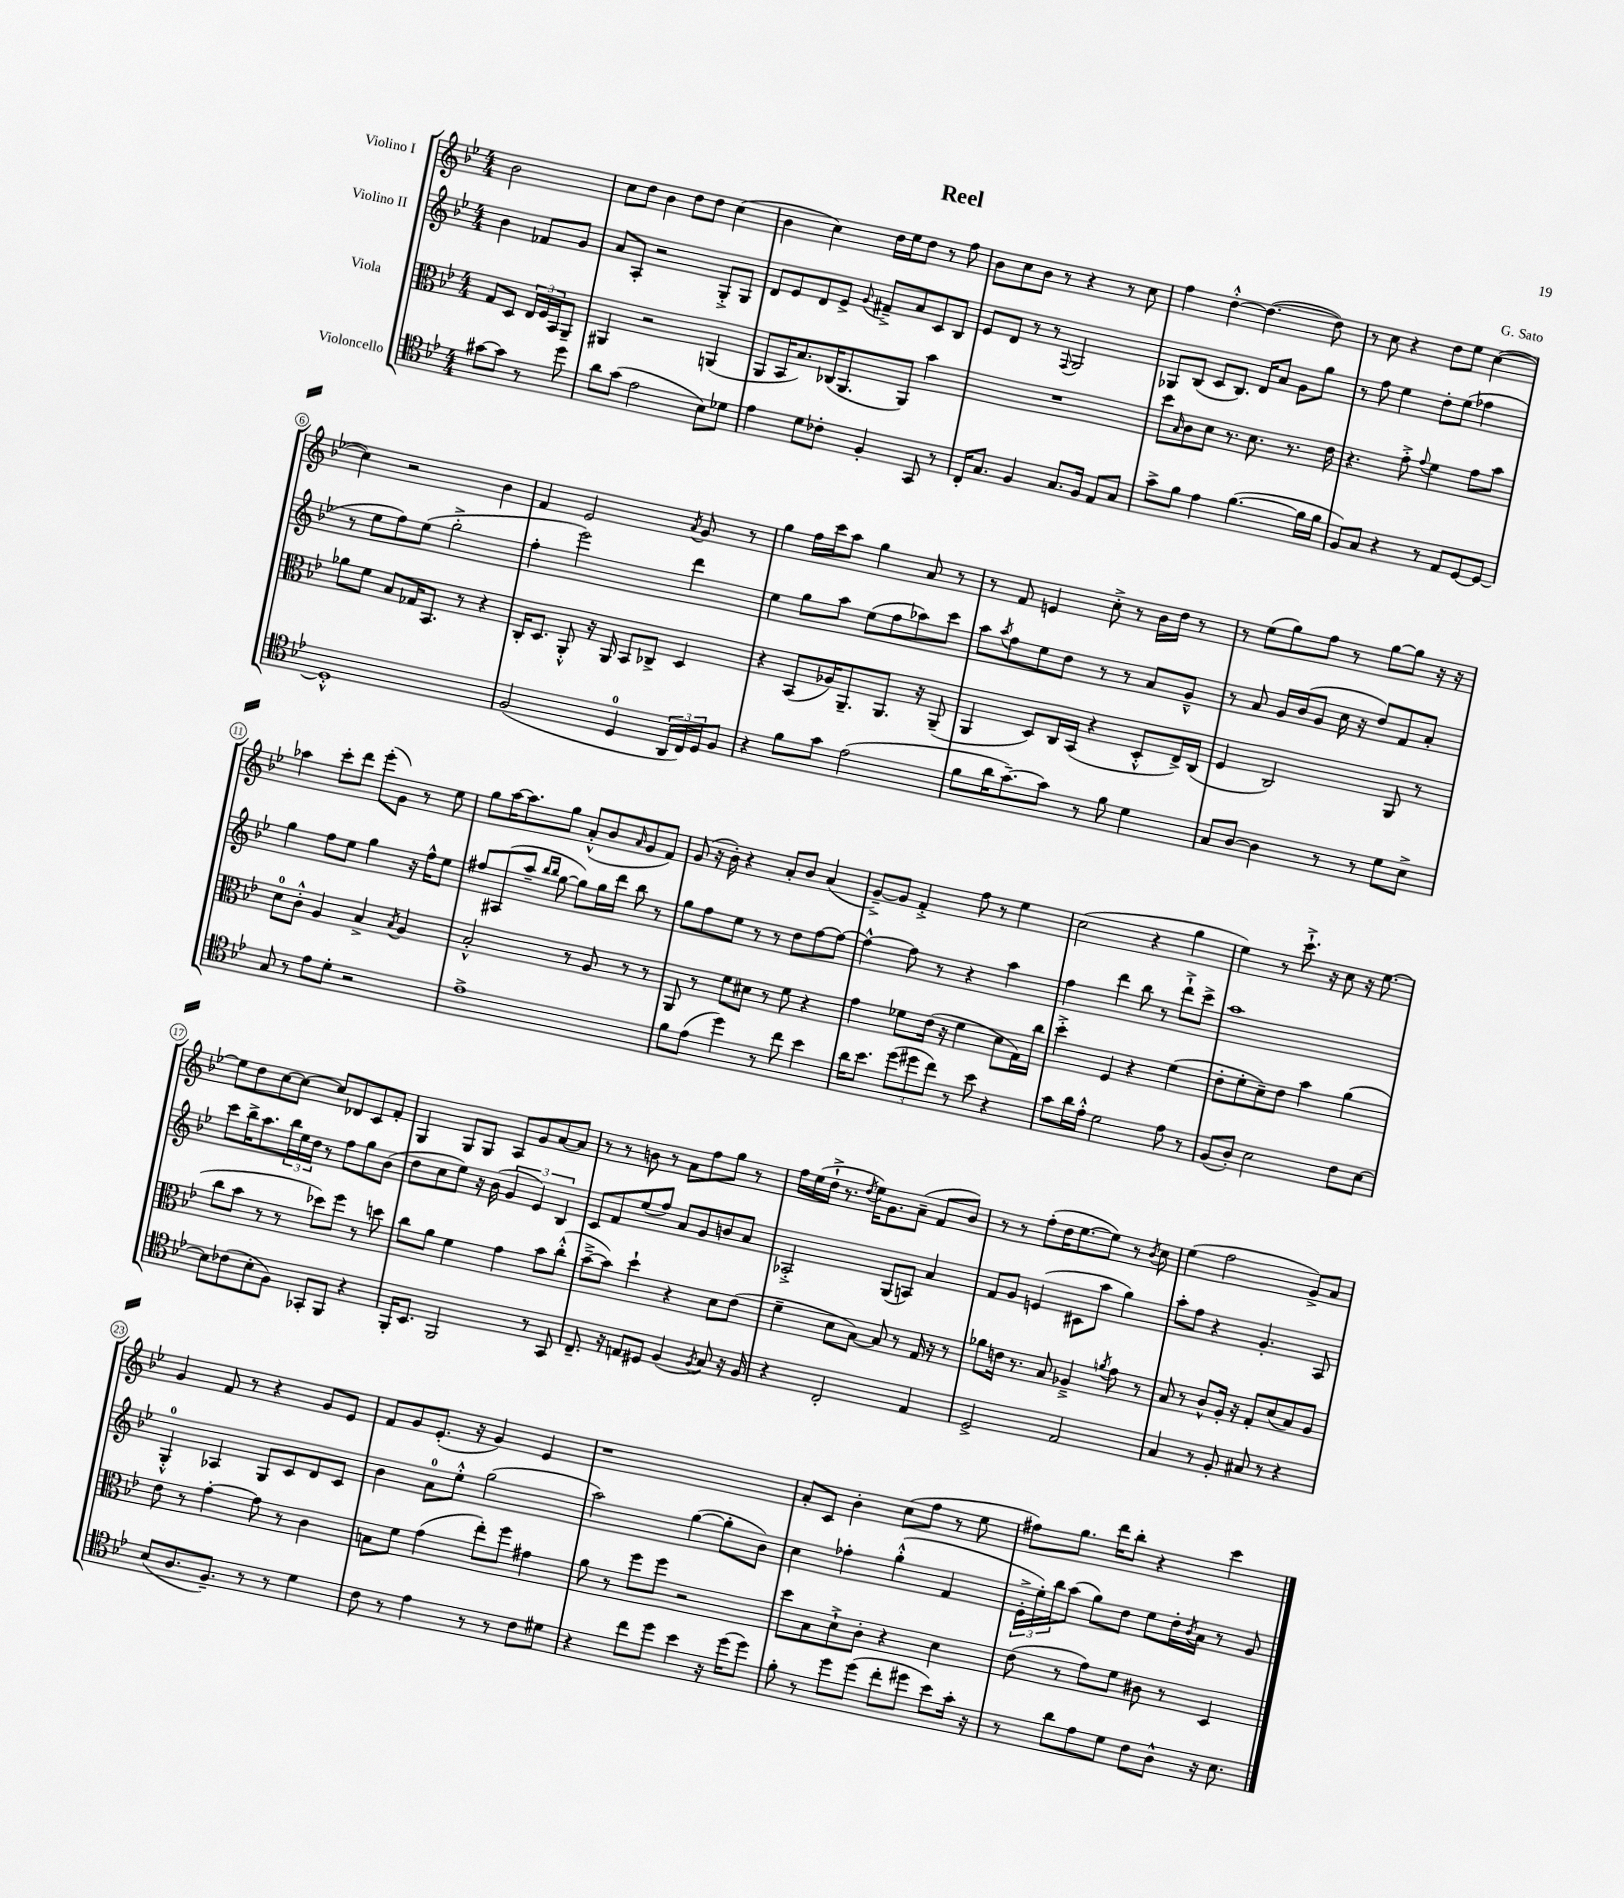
\header { title = "Reel" composer = "G. Sato" }
<<
\new StaffGroup <<
\new Staff = "s0" \with { instrumentName = "Violino I" } {
    \clef treble \key bes \major \numericTimeSignature \time 4/4 \partial 2
    bes'2 |
    c''8 d''8 bes'4 d''8 d''8 c''4( |
    bes'4 c''4) d''16 ees''16 d''8 r8 f''8 |
    bes'8 c''8 bes'8 r8 r4 r8 c''8 |
    f''4 d''4~-.-^ d''4.~( d''8) |
    r8 c''8 r4 d''8 ees''8 c''4~( |
    c''4) r2 bes'4 |
    f'4 ees'2 \acciaccatura { a'8 } g'8 r8 |
    g''4 f''16 c'''16 a''8 g''4 a'8 r8 |
    r8 f'8 e'4 c''8-.-> r8 bes'16 d''16 r8 |
    r8 ees''8( g''8) f''8 r8 g''8~ g''8 r16 r16 |
    aes''4 c'''8-. d'''8 ees'''8-.( g'8) r8 ees''8 |
    g''8 a''16~ a''8. g''8 a'8-.-^( bes'8 \grace { a'16 } g'8 f'8) |
    g'8( r16 bes'16-.) r4 a'8-. bes'8 a'4( |
    g'8~--->) g'8 f'4-.-> f''8 r8 ees''4 |
    c''2( r4 g''4 |
    ees''4) r8 c'''8.-!-> r16 c''8 r16 ees''8.~ |
    ees''8 d''8 c''8~ c''8~ c''8 des'8 c'8 f'8-. |
    g4 g8 g8 a8 g'8 a'8~ a'8 |
    r8 r8 b'8 r8 a'8 f''8 g''8 r8 |
    f''16 ees''16( d''16-!-> r8. \acciaccatura { d''8 } ees''16) g'8. a'8--( f'8 bes'8) |
    r8 r8 f''8-.( d''16 ees''8.~ ees''8) r8 \acciaccatura { bes'8 } c''8 |
    ees''4( f''2 g'8->) a'8 |
    g'4 f'8 r8 r4 g'8 ees'8 |
    f'8 g'8 ees'8.-.( r16 g'4) ees'4 |
    r1 |
    a'8-. c'8 bes'4-. c''8( f''8 r8 ees''8 |
    fis''8) g''8. d'''16 bes''8-. r4 c'''4 \bar "|." |
}
\new Staff = "s1" \with { instrumentName = "Violino II" } {
    \clef treble \key bes \major \numericTimeSignature \time 4/4 \partial 2
    bes'4 fes'8 g'8 |
    a'8 a8-. r2 g8-.-> g8 |
    d'8 ees'8 d'8 ees'8-> \appoggiatura { g'8 } fis'8---> a'8 c'8 bes8 |
    ees'8 d'8 r8 r8 \appoggiatura { f8 } g2 |
    ges8 bes8( c'8 bes8.) d'16 a'8 g'8 g''8 |
    r8 f''8 ees''4 d''8-. ees''8( fes''4 |
    r8 ees''8 f''8) ees''8( g''2-.-> |
    f''4-. ees'''2) d'''4 |
    ees''4 g''8 a''8 ees''8( f''8 aes''8) c'''8 |
    a''8 \acciaccatura { a''8 } f''8 ees''8 d''8 r8 r8 a'8 g'8---^ |
    r8 a'8 g'16 bes'16( g'8 c''16 r16 d''8) f'8 a'8-. |
    g''4 f''8 ees''8 g''4 r16 f''16-^ ees''8 |
    fis''8 ais8( a''8-- \grace { bes''16 bes''16 } g''8~ g''8) g''16 d'''16 bes''8 r8 |
    g''8 f''8 ees''8 r8 r8 d''8 f''8~ f''8~ |
    f''4~-^ f''8 r8 r4 a''4 |
    f''4 d'''4 bes''8 r8 d'''8-!-> c'''8-> |
    a''1 |
    c'''8 bes''16-> a''8. \tuplet 3/2 { bes''16 ees''16 d''16 } r8 f''8 g''8 bes'8( |
    d''8 c''8 ees''8) r16 bes'16( \tuplet 3/2 { g'4 ees'4) bes4 } |
    c'8 f'8 ees''8( f''8) a'8 g'8 b'8 a'8 |
    aes2-.-> g8( a8) a'4 |
    f'8 g'8 e'4( cis'8 a''8 g''4) |
    a''8-. f''8 r4 g'4.-. a8 |
    g4-0-.-^ aes4 g8 c'8 d'8 c'8 |
    bes'4 a'8-0 ees''8-.-^ g''2( |
    a''2) g''4~( g''8-. bes'8) |
    c''4 fes''4-. g''4-.-^( f'4 |
    \tuplet 3/2 { ees'16-.-> ees''16-.) bes''16 } a''8( g''8) d''8 ees''8 d''16-. \acciaccatura { bes'8 } a'16 r8 g'8 \bar "|." |
}
\new Staff = "s2" \with { instrumentName = "Viola" } {
    \clef alto \key bes \major \numericTimeSignature \time 4/4 \partial 2
    g8 d8 \tuplet 3/2 { ees16 f16 bes,16 } a,8-- |
    ais,4 r2 a,4( |
    a,8 bes,16 bes8.) ces16( a,8. a,8) bes'4 |
    R1 |
    d''8 \grace { bes16 } c'8 d'8 r8. d'8. r8. ees'16 |
    r4. g'8-.-> \appoggiatura { g'8 } f'4 g'8 bes'8 |
    aes'8 f'8 bes8 ges16 bes,8. r8 r4 |
    c16-. d8. a,8-.-^ r16 a,16 bes,8 ces8-> d4 |
    r4 bes,8( aes16) a,8.-- a,8. r16 a,8--( |
    a,4 d8) c16 bes,16( r4 d8-.-^ ees16->) c16( |
    f4 c2) a,8 r8 |
    d'8-0 c'8-.-^ a4 bes4-> \acciaccatura { bes8 } a4 |
    bes2-.-^ r8 a8 r8 r8 |
    a,8 r8 f'8 dis'8 r8 f'8 r4 |
    g'4 fes'8 ees'16( r16 fes'4 d'8 g16) c''16 |
    d''4-.-> f4 r4 f'4( |
    ees'8-. f'8-. d'8--) ees'8 bes'4 a'4( |
    c''8 bes'8 r8 r8 des''8) f''8 r8 d''8 |
    c''8 a'8 f'4 g'4 bes'8 c''8-.-^( |
    bes'8~---> bes'8) d''4-! r4 d'8 ees'8( |
    f'4-- d'8 bes8~) bes8 r8 g16 r16 r8 |
    aes'8 e'16 r8. bes8 aes4---> \acciaccatura { a'8 } g'8 r8 |
    bes8 r8 c'8-^ a16-. r16 g8-. d'8( bes8) a8 |
    ees'8 r8 g'4~-. g'8 r8 c'4 |
    b8 f'8 g'4( ees''8-.) f''8 gis'4 |
    a'8 r8 f''8 f''8 r2 |
    d''8 bes8 d'8-!-> c'8-. r4 d'4 |
    ees'8( r8 g'8) f'8 cis'8 r8 d4 \bar "|." |
}
\new Staff = "s3" \with { instrumentName = "Violoncello" } {
    \clef tenor \key bes \major \numericTimeSignature \time 4/4 \partial 2
    gis'8~ gis'8 r8 d''8 |
    a'8 g'8( ees'2 bes8) des'8 |
    ees'4 d'8 ces'8-. f4-. g,8 r8 |
    c16-. g8. f4 g8. f16 ees8 g8 |
    g'8-> f'8 ees'4 f'4.~( f'16 f'16 |
    f8) g8 r4 r8 ees8 d8~ d8~ |
    d1-.-^ |
    f2( d4-0 \tuplet 3/2 { a,16 c16) d16 } f8 |
    r4 f'8 g'8 ees'2( |
    f'8 a'16 g'8.~--) g'8 r8 f'8 d'4 |
    g8 a8~ a4 r8 r8 d'8 bes8-> |
    g8 r8 ees'8 d'8-. r2 |
    ees'1-> |
    f'8 ees'8( d''4) r8 c''8 bes'4 |
    a'16 bes'8. \tuplet 3/2 { d''8( dis''8 c''8) } r8 bes'8 r4 |
    g'8 a'16 ees'16-.-^ d'2 ees'8 r8 |
    f8( a8-.) bes2 c'8 bes8~ |
    bes8 ces'8( bes8-. f8) ges,8-. f,8 r4 |
    f,16-. bes,8. f,2 r8 g,8 |
    c8.-- r16 e8 dis8 f4( \acciaccatura { f8 } g8) r16 f16 |
    r4 c2-. ees4 |
    d2-> ees2 |
    g4 r8 f8-. gis8 r8 r4 |
    bes8( a8. f8.--) r8 r8 d'4 |
    c'8 r8 ees'4 r8 r8 c'8 dis'8 |
    r4 c''8 d''8 bes'4 r16 d''16( d''8) |
    f'8-. r8 d''8 d''8( c''8-. dis''8 bes'8) g'16-. r16 |
    r8 a'8 ees'8 d'8 c'8 a8-^ r16 bes8. \bar "|." |
}
>>
>>
\layout { \context { \Score \override BarNumber.stencil = #(make-stencil-circler 0.1 0.3 ly:text-interface::print) } }
